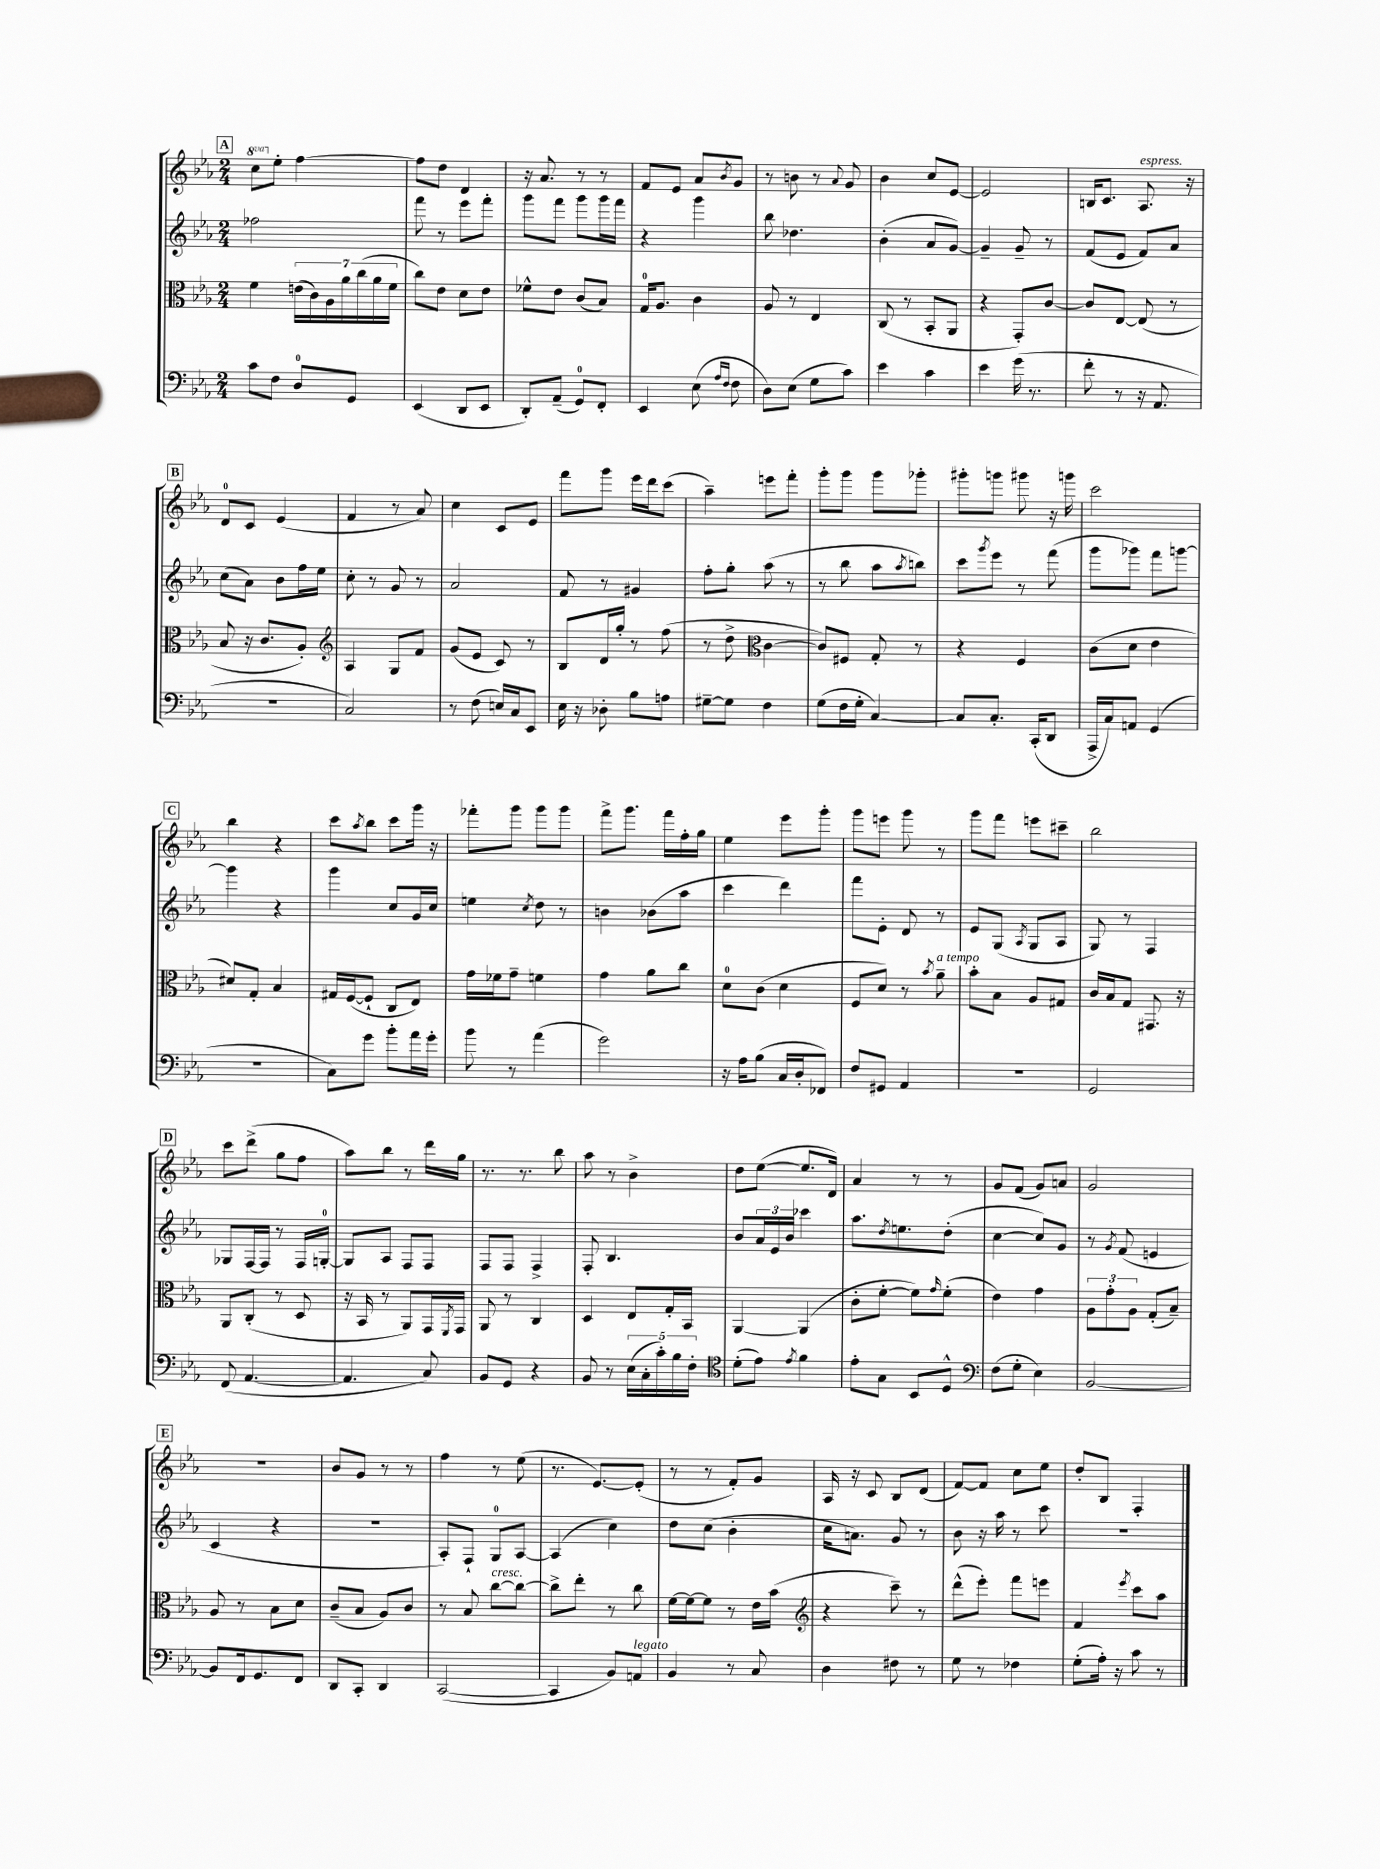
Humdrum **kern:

**kern	**kern	**kern	**kern
*staff4	*staff3	*staff2	*staff1
*clefF4	*clefC3	*clefG2	*clefG2
*k[b-e-a-]	*k[b-e-a-]	*k[b-e-a-]	*k[b-e-a-]
*M2/4	*M2/4	*M2/4	*M2/4
8c	4f	2ff-	8ccc
8F	.	.	8ee-'
8D	(28e	.	[4ff
.	28c)	.	.
.	28A-	.	.
.	28a-	.	.
8GG	.	.	.
.	(28cc	.	.
.	28a-	.	.
.	28f	.	.
=	=	=	=
(4EE-	8cc)	8fff	8ff]
.	8e-	8r	8dd
8DD	8d	8eee-	4d
8EE-	8e-	8fff'	.
=	=	=	=
8DD')	8f-^^	8ggg	16r
.	.	.	8.a-
(8AA-~	8e-	8fff	.
8GG)	(8c	8ggg	8r
8FF'	8B-)	16ggg	8r
.	.	16fff	.
=	=	=	=
4EE-	16G	4r	8f
.	8.A-	.	.
.	.	.	8e-
(8E-	4c	4ggg	8a-
16qqA-	.	.	.
16qqF	.	.	8qb-
8F	.	.	8g
=	=	=	=
8D)	8A-	8bb-	8r
(8E-	8r	4.dd-	8b
8G	4E-	.	8r
.	.	.	8qqa-
8c)	.	.	8g
=	=	=	=
4e-	(8C	(4b-'	4b-
.	8r	.	.
4c	8BB-'	8a-	8cc
.	8AA-	[8g)	[8e-
=	=	=	=
4e-	4r	4g~]	2e-]
(16g	8GG')	8g~	.
8.r	.	.	.
.	[8c	8r	.
=	=	=	=
8f'	8c]	(8f	16B
.	.	.	8.c
8r	[8E-	8e-	.
16r	(8E-]	8f)	8.A-
8.AA-	.	.	.
.	8r	8a-	.
.	.	.	16r
=	=	=	=
2r	8B-	(8cc	8d
.	16r	8a-)	8c
.	8.c	.	.
.	.	8b-	(4e-
.	8A-')	16ff	.
.	.	16ee-	.
=	=	=	=
*	*clefG2	*	*
2C)	4A-	8cc'	4f
.	.	8r	.
.	8G	8g	8r
.	8f	8r	8a-)
=	=	=	=
8r	(8g	2a-	4cc
(8F	8e-	.	.
16E)	8c)	.	8c
16C	.	.	.
8EE-	8r	.	8e-
=	=	=	=
16E-	8B-	8f	8fff
16r	.	.	.
8D-'	16d	8r	8ggg
.	16gg'	.	.
8B-	8r	4g#	16eee-
.	.	.	16ddd
8A	(8ff	.	(8ccc
=	=	=	=
[8G#~	8r	8ff'	4aa-~)
8G#]	8dd^	8gg'	.
*	*clefC3	*	*
4F	[4c	(8aa-	8eee
.	.	8r	8fff'
=	=	=	=
(8G	8c])	8r	8ggg'
16F	8F#	8bb-	8ggg
16G'	.	.	.
[4C)	8G'	8aa-	8ggg
.	.	8qaa-	.
.	8r	8bb)	8ggg-'
=	=	=	=
8C]	4r	8ccc	8ggg#'
.	.	8qggg	.
8.C'	.	8eee-	8ggg
.	4F	8r	8ggg#
(16CC'	.	.	.
8DD	.	(8fff	16r
.	.	.	16ggg
=	=	=	=
16AAA-^	(8c	8ggg	2ccc
16C)	.	.	.
8AA	8d	8ggg-)	.
(4GG	4e-	8fff	.
.	.	[8ggg	.
=	=	=	=
2r	8d#)	4ggg]	4bb-
.	8G'	.	.
.	4B-	4r	4r
=	=	=	=
8C)	16G#	4ggg	8ccc
.	([16F	.	.
.	.	.	8qaa-
8g	8F`]	.	8bb-
8b-'	8C	8cc	8ccc
16a-	8E-)	16g	16ggg
16g'	.	16cc	16r
=	=	=	=
8b-	16g	4ee	8fff-'
.	16f-	.	.
8r	8g~	.	8ggg
.	.	8qcc	.
(4a-	4f	8dd	8ggg
.	.	8r	8ggg
=	=	=	=
2g)	4g	4b	8fff^
.	.	.	8.ggg
.	8a-	(8b-	.
.	.	.	16fff
.	8cc	8aa-	16ff'
.	.	.	16gg
=	=	=	=
16r	8d	4ccc	4ee-
16A-	.	.	.
(8B-	(8c	.	.
16C	4d	4ddd)	8eee-
16D'	.	.	.
8FF-)	.	.	8ggg'
=	=	=	=
8F	8F	8fff	8ggg
8GG#	8d)	8e-'	8eee
4AA-	8r	8d	8ggg
.	8qb-	.	.
.	8a-~	8r	8r
=	=	=	=
2r	8b-'	8e-	8ggg
.	8B-	(8G	8fff
.	.	8qA-	.
.	8A-	8G	8eee
.	8G#	8A-	8ccc#~
=	=	=	=
2GG	16c	8G)	2bb-
.	16B-	.	.
.	8G	8r	.
.	8.GG#	4F	.
.	16r	.	.
=	=	=	=
(8FF	8AA-	8G-	8ccc
[4.AA-	(8C'	[16F	(8ddd^
.	.	16F]	.
.	8r	8r	8gg
.	8D	16F	8ff
.	.	[16G'	.
=	=	=	=
4.AA-]	16r	8G]	8aa-)
.	16BB-	.	.
.	8r	8A-	8bb-
.	8AA-)	8F	8r
8C)	16GG	8F	16ddd
.	8qFF	.	.
.	16GG	.	16gg
=	=	=	=
8BB-	8AA-	8F	8.r
8GG	8r	8F	.
.	.	.	8.r
4r	4C	4F^	.
.	.	.	8bb-
=	=	=	=
8BB-	4D	8F'	8aa-
8r	.	4.B-	8r
(20E-	8E-	.	4b-^
20C'	.	.	.
20c')	.	.	.
.	16G'	.	.
20B-	.	.	.
.	16BB-	.	.
20F'	.	.	.
=	=	=	=
*clefC4	*	*	*
(8d'	[4AA-	8b-	8dd
8e-)	.	24a-	([8ee-
.	.	24e-	.
.	.	24b-	.
8qe-	.	.	.
4f	(4AA-]	4ccc-	8.ee-]
.	.	.	16d)
=	=	=	=
8e-'	8c'	8.aa-	4a-
8G	[8f'	.	.
.	.	8qdd	.
.	.	8.ee	.
8BB-	8f])	.	8r
.	16qqg	.	.
8D^^	(8f'	(8dd'	8r
=	=	=	=
*clefF4	*	*	*
(8F	4e-)	[4cc	8g
8G'	.	.	(8f
4E-)	4g	8cc])	8g)
.	.	8g	8a
=	=	=	=
[2BB-	12A-	8r	2g
.	12g'	.	.
.	.	8qg	.
.	.	(8f	.
.	12A-	.	.
.	(8G'	4e	.
.	8B-~)	.	.
=	=	=	=
8BB-]	8A-	4c	2r
16FF	8r	.	.
8.GG	.	.	.
.	8B-	4r	.
8FF	8d	.	.
=	=	=	=
8DD	(8c~	2r	8b-
8CC'	8B-	.	8g
4DD	8A-)	.	8r
.	8c	.	8r
=	=	=	=
([2CC	8r	8A-')	4ff
.	8B-	8F`	.
.	[8cc	8G	8r
.	8cc_	[8A-	(8ee-
=	=	=	=
4CC]	8cc^]	(4A-]	8.r
.	8ee-'	.	.
.	.	.	[8.e-)
8BB-)	8r	4cc)	.
8AA	8cc	.	(8e-']
=	=	=	=
4BB-	[16f	8dd	8r
.	16f_	.	.
.	8f]	(8cc	8r
8r	8r	4b-'	8f')
8C	16e-	.	8g
.	(16b-	.	.
=	=	=	=
*	*clefG2	*	*
4D	4r	16cc	16A-
.	.	8.a)	16r
.	.	.	8c
8F#	8ccc~)	8g	8B-
8r	8r	8r	(8d
=	=	=	=
8G	(8ddd^^	8b-	[8f)
8r	8eee-')	16r	8f]
.	.	16aa-	.
4F-	8fff	8r	8cc
.	8eee	8ccc	8ee-
=	=	=	=
(8G'	4f	2r	8dd'
16A-')	.	.	8B-
16r	.	.	.
.	8qeee-	.	.
8c	8ccc	.	4F'
8r	8aa-	.	.
==	==	==	==
*-	*-	*-	*-
